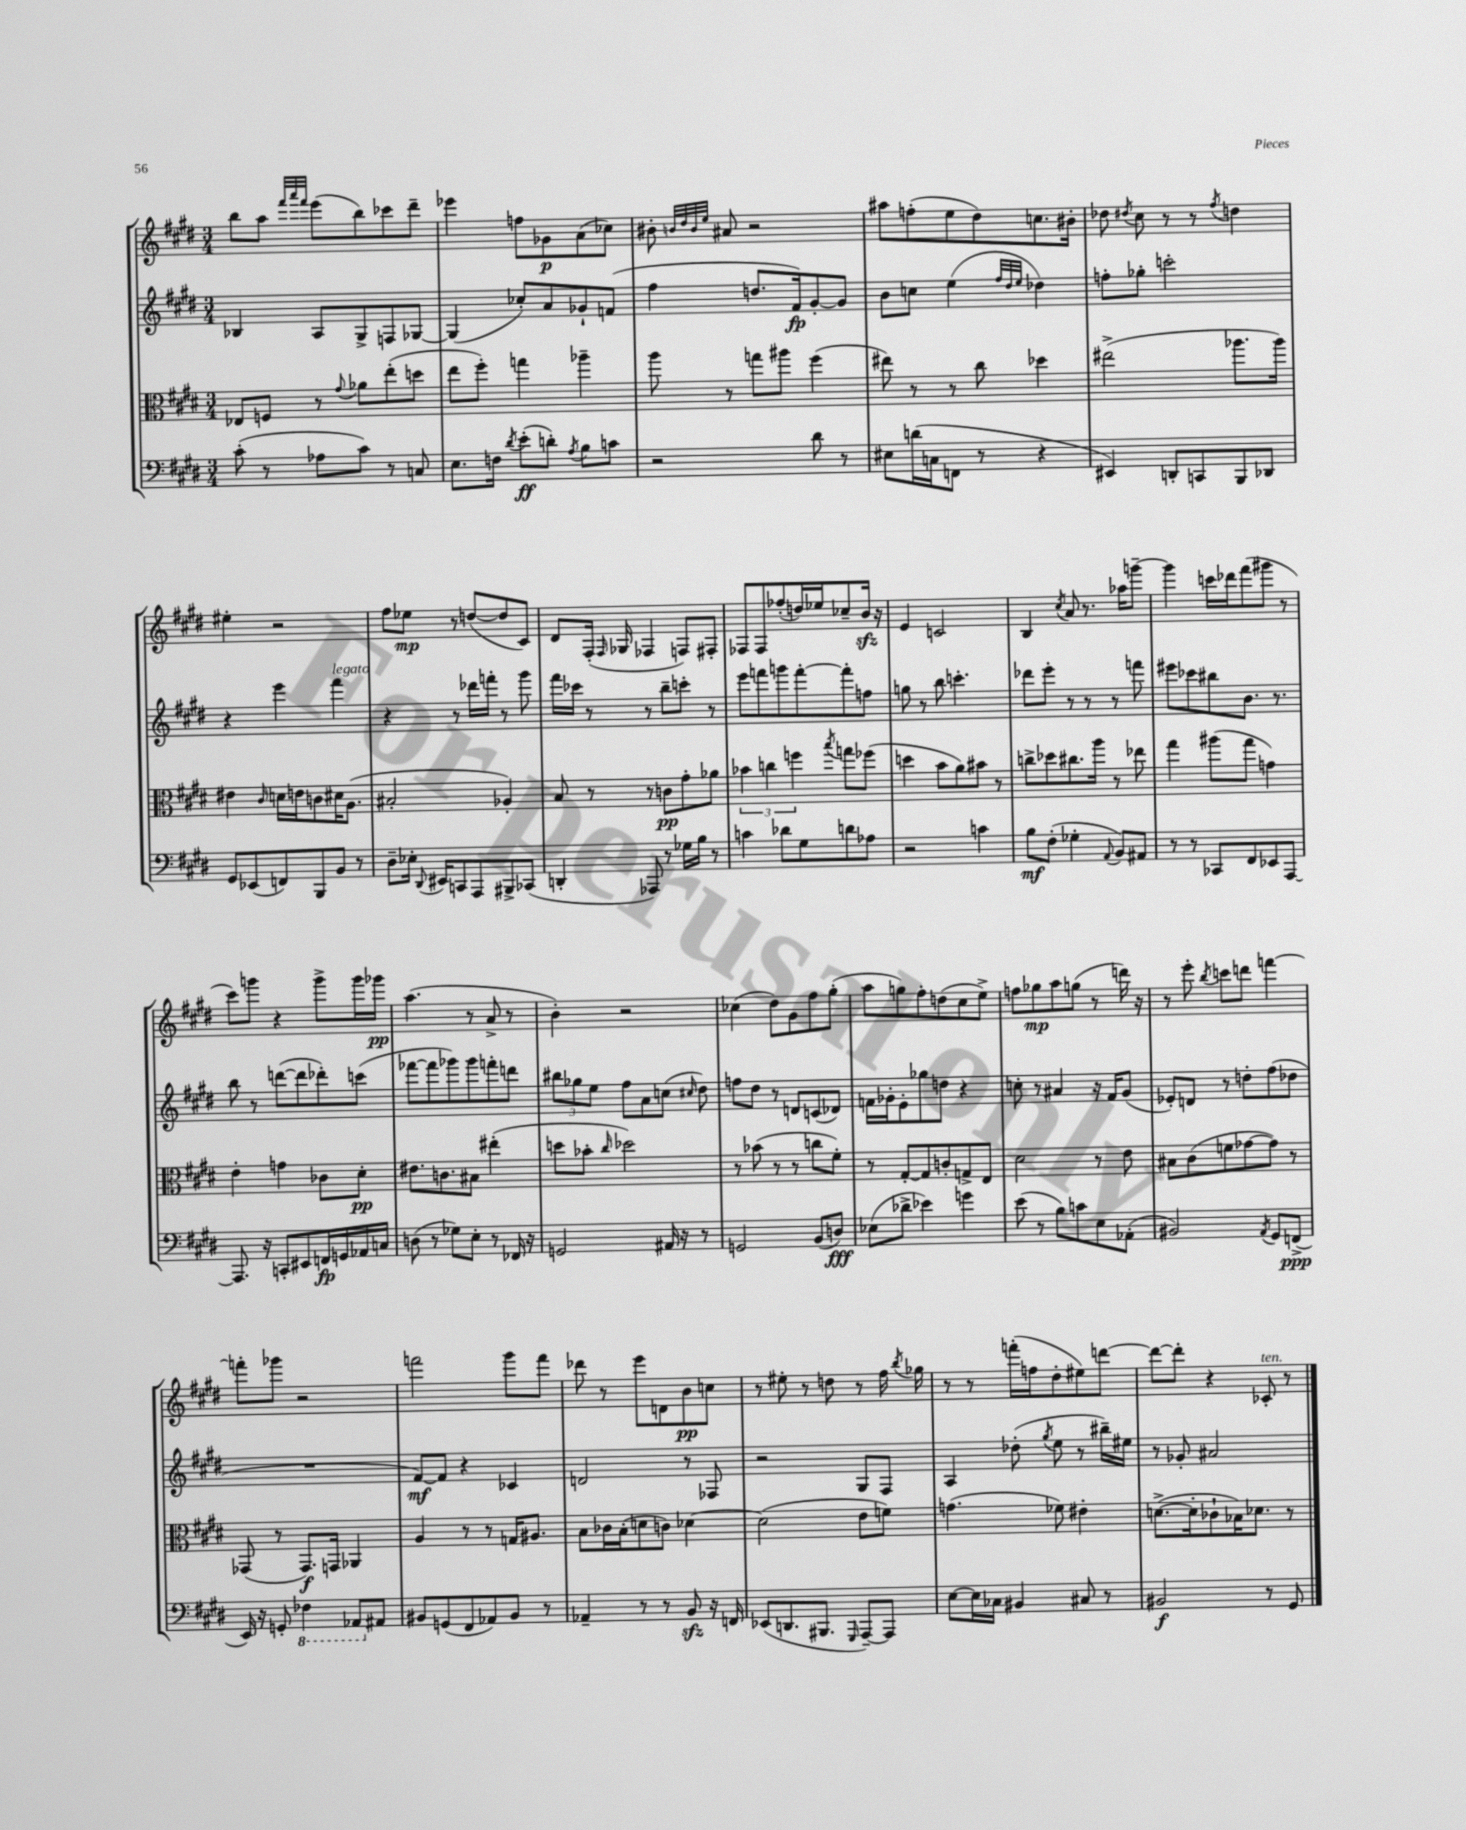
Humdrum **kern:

**kern	**kern	**kern	**kern
*staff4	*staff3	*staff2	*staff1
*clefF4	*clefC3	*clefG2	*clefG2
*k[f#c#g#d#]	*k[f#c#g#d#]	*k[f#c#g#d#]	*k[f#c#g#d#]
*M3/4	*M3/4	*M3/4	*M3/4
(8c#'\	8E-/L	4B-/	8bb\L
8r	8F/J	.	8aa\J
.	.	.	32qqfff#/LLL
.	.	.	32qqaaa/
.	.	.	32qqfff#/JJJ
8A-\L	8r	8A/L	(8eee\L
.	8qqg#/	.	.
8c#\J)	8a-\L	8G#^/	8bb\)
8r	(8ee'\	8F/	8ccc-\
8C/	8dd\J	[8G-/J	8ddd#~\J
=	=	=	=
8.E\L	8ee\L	(4G-/]	4eee-\
.	8ff#'\J)	.	.
16F\Jk	.	.	.
8qd#/	.	.	.
(8e'\L	4gg\	8cc-'/L)	8ff\L
8d'\J)	.	8a/	8g-\
8qA/	.	.	.
8B\L	4aa-~\	8g-`/	(8a\
8c\J	.	(8f/J	8cc-\J)
=	=	=	=
2r	8aa\	4ff#\	8b#'\
.	.	.	32qqb/LLL
.	.	.	32qqdd#/
.	.	.	32qqb/
.	.	.	32qqee/JJJ
.	8r	.	8a#/
.	8gg\L	8.dd/L	2r
.	8aa#\J	.	.
.	.	16f#/k)	.
8d#\	(4ff#\	[8g#'/	.
8r	.	8g#/]J	.
=	=	=	=
8E#\L	8ee#\)	8b\L	8aa#\L
(16d\L	8r	8cc\J	(8ff'\
16C\J	.	.	.
8FF\J	8r	(4ee\	8ee\
8r	8cc#\	.	8dd#\)
.	.	32qqff#/LLL	.
.	.	32qqdd#/	.
.	.	32qqee/JJJ	.
4r	4dd-\	4dd-\)	8.cc\
.	.	.	16b#'\Jk
=	=	=	=
4EE#/)	(2ee#^\	8ff'\L	8dd-\
.	.	.	8qdd#/
.	.	8gg-'\J	8cc#\
8DD'/L	.	2ccc'\	8r
8CC/	.	.	8r
.	.	.	8qff#/
8BBB/	8.aa-\L	.	4dd\
8DD-/J	.	.	.
.	16aa-\Jk)	.	.
=	=	=	=
8GG#/L	4e#\	4r	4ee#'\
(8EE-/	.	.	.
.	16qqc#/	.	.
8FF/)	16d\LL	4eee\	2r
.	16e\J	.	.
8BBB/	8c\	.	.
8BB/J	16d#\K	4fff#\	.
.	(8.A\J	.	.
8r	.	.	.
=	=	=	=
8D#~\L	2B#'/	4r	8ff#\L
16E-'\Jk	.	.	8ee-\J
8qqDD#/	.	.	.
16EE#/LK	.	.	.
8CC/	.	8r	8r
8AAA/	.	16ddd-\LL	([8dd/L
.	.	16fff'\JJ	.
8BBB#^/	4A-'/)	8r	8dd/]
(8CC-/J	.	8ggg#\	8c#/J)
=	=	=	=
4DD'/	8B/	16fff#\LL	8d#/L
.	.	16ccc-\JJ	.
.	8r	8r	(16F#'/Jk
.	.	.	16qqF#/
.	.	.	16G-/
8AAA-/)	8r	8r	4F-/
8r	8c\L	8bb~\L	.
16G-\LL	8g#'\	8ccc'\J	8F/L)
16B\JJ	.	.	.
8r	8a-\J	8r	8F#'/J
=	=	=	=
4c\	6b-\	8eee\L	8F-/L
.	.	8fff\	8F-/
.	6cc\	.	.
8d-\L	.	8ggg\	(8ff-'/
.	6ff\	.	.
8G#\	.	[8fff'\	16dd/L)
.	.	.	16ee-/J
.	8qbb/	.	.
8d\	8gg\L	8fff'\]	8cc-~/
8A-\J	(8ff-\J	8ff\J	16b/Jk
.	.	.	16r
=	=	=	=
2r	4dd\	8gg\	4e/
.	.	8r	.
.	8b\L	8bb\	2c/
.	8a\)	4.ccc'\	.
4c\	8b#\J	.	.
.	8r	.	.
=	=	=	=
8B\L	8cc^\L	8ddd-\L	4B/
(8F#'\J	8dd-\	8eee'\J	.
.	.	.	8qcc#/
4G-'\	8.cc#\	8r	8a/
.	.	8r	8.r
.	16aa\Jk	.	.
8qqAA/	.	.	.
8BB/L)	8r	8r	.
.	.	.	16aa-\LK
8AA#/J	8ee-\	8fff\	[8ggg~\J
=	=	=	=
8r	4gg#\	8eee#\L	4ggg\]
8r	.	8ccc-\	.
8CC-/L	(8aa#\L	8bb#\	16ccc\LL
.	.	.	16ddd-\J
8FF#/	8gg#\J	8.b\J	(8fff#\
8EE-/	4g\)	.	8ggg#\J
.	.	8.r	.
[8AAA/J	.	.	8r
=	=	=	=
8.AAA/]	4e'\	8bb\	8ccc#\L)
.	.	8r	8ggg\J
16r	.	.	.
8CC'/L	4g\	([8ddd\L	4r
8EE#/	.	8ddd\]	.
16FF/L	8c-\L	8ddd-'\)	8ggg^\L
16GG/	.	.	.
16AA-/	8d#'\J	(8ccc\J	16ggg\L
16C/JJ	.	.	16ggg-\JJ
=	=	=	=
(8D\	8.e#\L	[8fff-\L	(4.aa\
8r	.	8fff-\]	.
.	8.c\	.	.
8G-\L)	.	8ggg-\)	.
8E'\J	8B#\J	8ggg-\	8r
8r	(4ee#'\	8fff'\	8a^/
16FF-/	.	8ddd\J	8r
16r	.	.	.
=	=	=	=
2GG/	8dd\L	12bb#\L	4b'\)
.	.	12gg-\	.
.	8b-'\J	.	.
.	.	12ee\J	.
.	16qqcc#/	.	.
.	2dd-\)	8ff#\L	2r
.	.	8a\	.
16AA#/	.	(8cc\J	.
16r	.	.	.
.	.	16qqcc#/	.
8r	.	8dd#\)	.
=	=	=	=
2GG/	8r	8ff\L	(4cc-\
.	(8b-\	8dd#\J	.
.	8r	8r	8dd#\L)
.	8r	8d/L	8g#\
(8BB/L	8cc\L	(8c/	8ff#\
8D/J)	8f#'\J)	8d-/J)	(8gg#'\J
=	=	=	=
(8E-\L	8r	16f\LL	8aa\L
.	.	16g-'\J	.
8d-^\J	[8G#'/L	8e'\	8gg\)
4e-\)	8G#/]	8gg-\	8ff#'\
.	8c'/	8dd\J	(8dd\
4g\	8G^/	4r	8cc#\
.	8E/J	.	8ee^\J)
=	=	=	=
(8e\	2d#\	8cc'\	8ff\L
8r	.	8r	8gg-\
8B\L)	.	4a#/	8aa\
8c\	.	.	(8gg\J
8E\	8r	16r	8r
.	.	16f#/LK	.
(8AA-'\J	8e\	(8g#/J	16ddd\)
.	.	.	16r
=	=	=	=
2BB#/)	8B#\L	8e-'/L)	8r
.	(8c#\	8d/J	8eee'\
.	.	.	8qbb/
.	8f\	8r	8ccc\L
.	[8g-\	8dd'\L	8ddd\J
8qAA/	.	.	.
8GG#/L	8g-\]J)	(8ff#\	[4fff\
(8FF^/J	8r	8dd-\J	.
=	=	=	=
16EE/)	(8GG-/	2.r	8fff'\]L
16r	.	.	.
8GG'/	8r	.	8ggg-\J
4FF-\	8.GG-/L)	.	2r
.	16GG/Jk	.	.
8AAA-/L	4AA-/	.	.
8AA#/J	.	.	.
=	=	=	=
8BB#/L	4A/	[8f#/L)	2fff\
(8GG/	.	8f#/]J	.
8FF#/	8r	4r	.
8AA-/)	8r	.	.
8BB#/J	16G/LK	4c-/	8ggg#\L
.	8.A#/J	.	.
8r	.	.	8fff\J
=	=	=	=
4AA-~/	8B\L	2d/	8ddd-\
.	16c-\L	.	8r
.	(16B'\J	.	.
8r	8d\	.	8eee\L
8r	8c\J)	.	8d\
8BB/	[4d-\	8r	8b\
16r	.	8F-/	8cc\J
16FF/	.	.	.
=	=	=	=
(8EE-/L	(2d-\]	2r	8r
8.DD/	.	.	8ee#'\
.	.	.	8r
8.BBB#/J	.	.	.
.	.	.	8dd\
16qqGGG#/	.	.	.
[8AAA~/L)	8e\L	8G#/L	8r
8AAA/]J	8f\J)	8F#/J	16ff#\
.	.	.	8qbb/
.	.	.	16gg-\
=	=	=	=
[8E\L	(4.g\	4A/	8r
16E\]L	.	.	8r
16C-\JJ	.	.	.
4BB#/	.	(8dd-'\	(16fff'\LL
.	.	.	16ff\J
.	.	8qgg#/	.
.	8f-\)	8ee\	8dd#'\
8C#/	4e#'\	8r	8ee#\)
8r	.	16bb#~\LL)	[8ddd\J
.	.	16ee#\JJ	.
=	=	=	=
2BB#/	([8.d^\L	8r	8ddd\_L
.	.	8g-'/	8ddd'\]J
.	16d'\]k	.	.
.	8c-`\	2a#/	4r
.	16B-\K)	.	.
.	8.d-\J	.	.
8r	.	.	8c-'/
8GG#/	8r	.	8r
==	==	==	==
*-	*-	*-	*-
